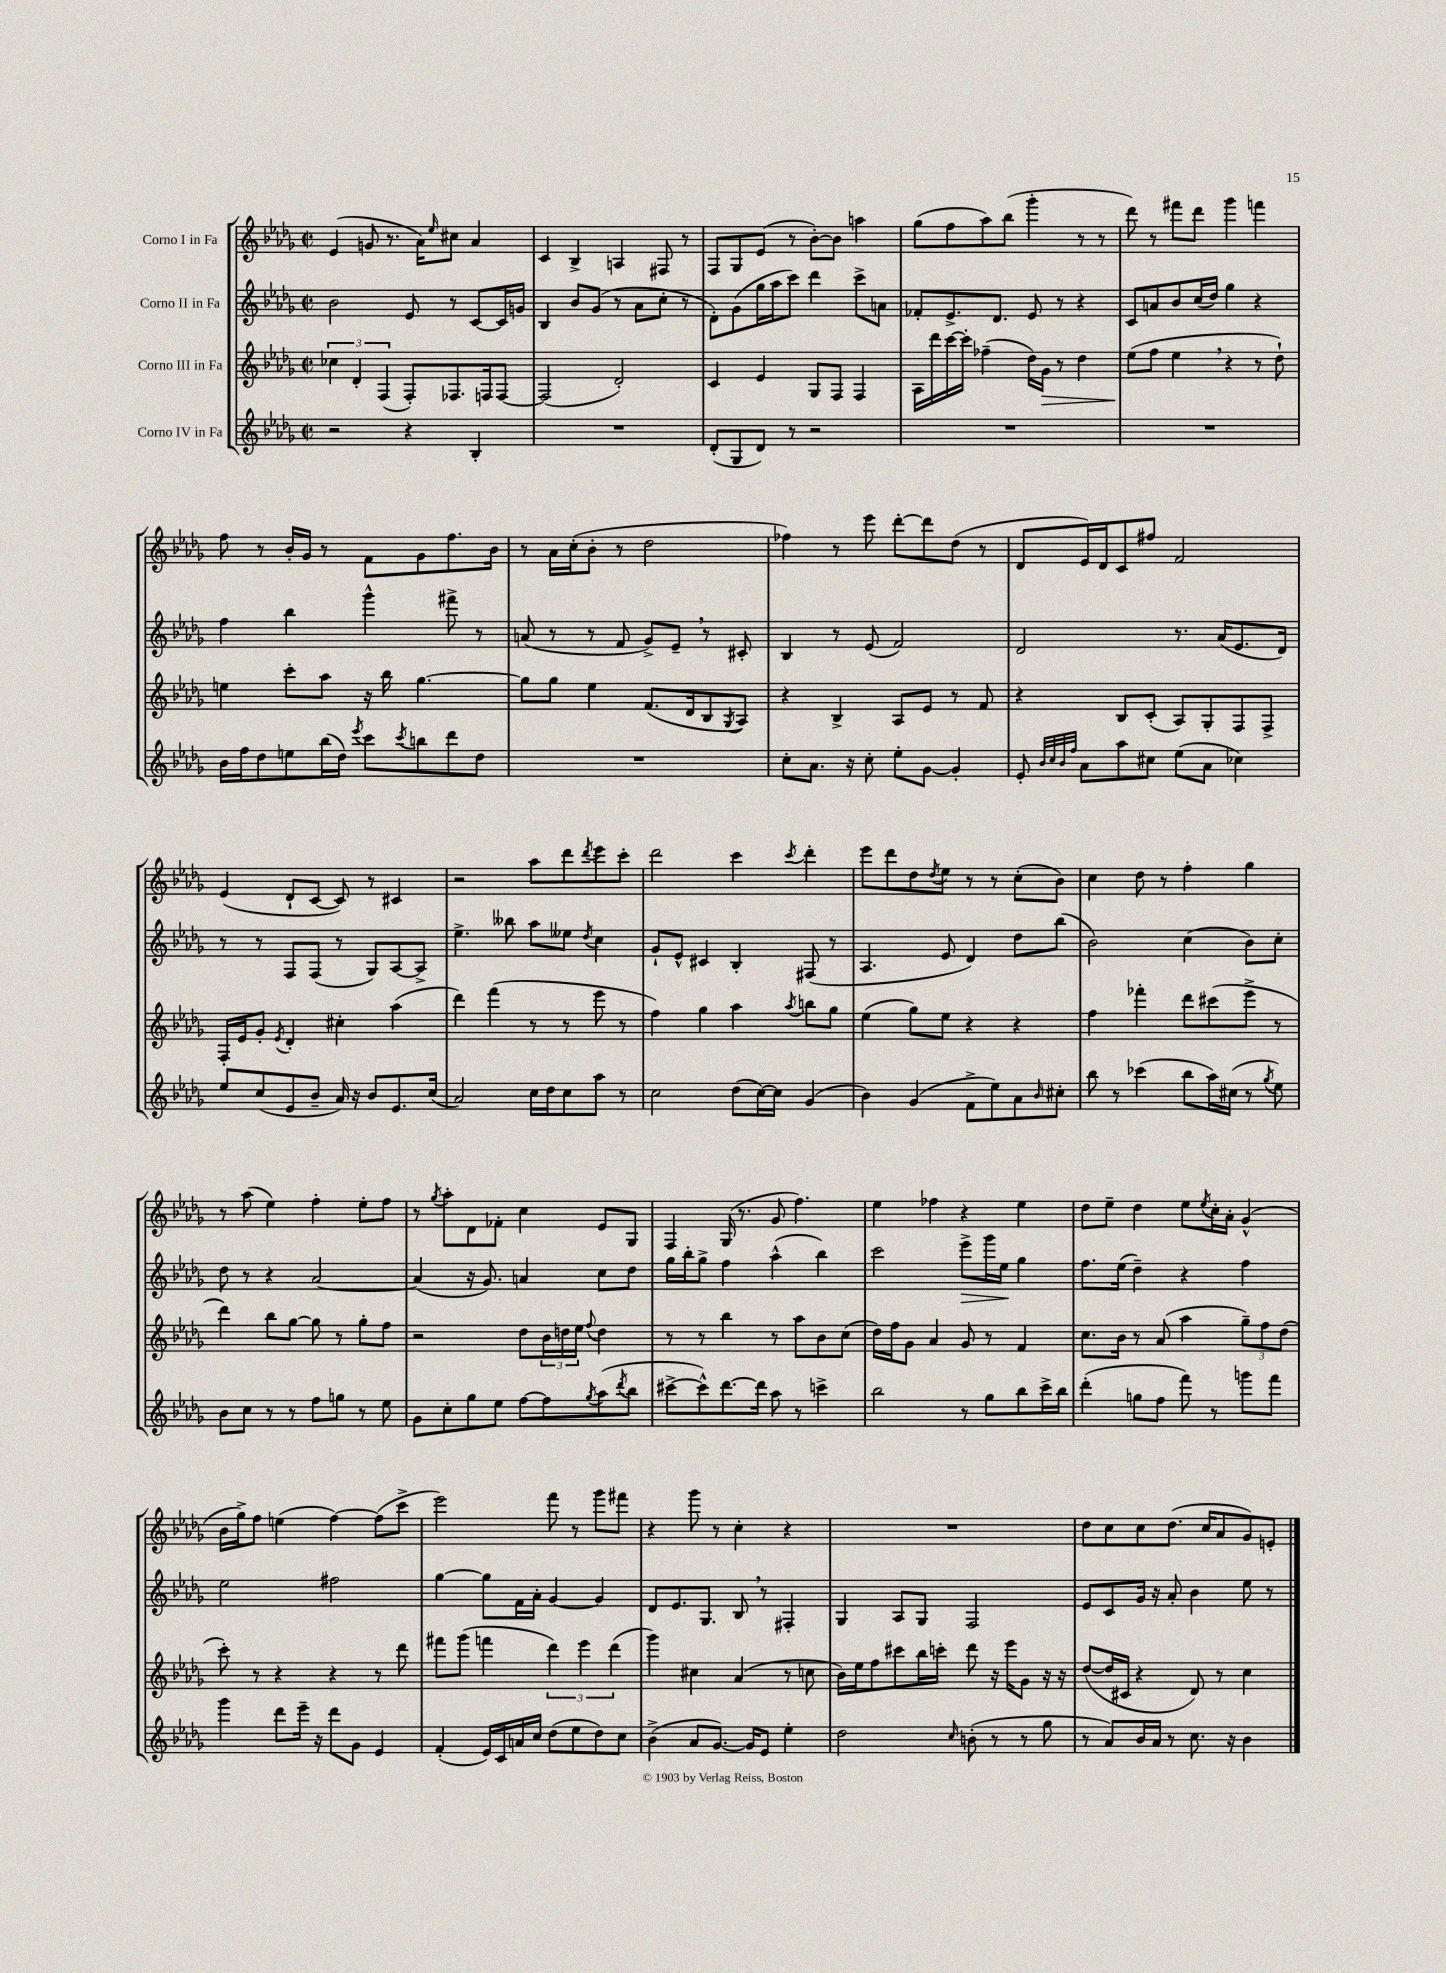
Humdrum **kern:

**kern	**kern	**dynam	**kern	**dynam	**kern
*part4	*part3	*part3	*part2	*part2	*part1
*staff4	*staff3	*staff3	*staff2	*staff2	*staff1
*I"Corno IV in Fa	*I"Corno III in Fa	*	*I"Corno II in Fa	*	*I"Corno I in Fa
*clefG2	*clefG2	*	*clefG2	*	*clefG2
*k[b-e-a-d-g-]	*k[b-e-a-d-g-]	*	*k[b-e-a-d-g-]	*	*k[b-e-a-d-g-]
*M2/2	*M2/2	*	*M2/2	*	*M2/2
*met(c|)	*met(c|)	*	*met(c|)	*	*met(c|)
=1	=1	=1	=1	=1	=1
2r	6cc-X\	.	2b-\	.	(4e-/
.	6d-'/	.	.	.	.
.	.	.	.	.	8gn/
.	(6F/	.	.	.	.
.	.	.	.	.	8.r
4r	8F'/L)	.	8e-/	.	.
.	.	.	.	.	16a-\KL)
.	.	.	.	.	16qqee-/
.	8.F-X/	.	8r	.	8cc#X\J
4B-'/	.	.	[8c/L	.	4a-/
.	16Fn/k	.	.	.	.
.	[8F/J	.	16c/L]	.	.
.	.	.	16gn/JJ	.	.
=2	=2	=2	=2	=2	=2
1r	(2F/]	.	4B-/	.	4c/
.	.	.	8b-/L	.	4B-^/
.	.	.	(8g-/J	.	.
.	2d-'/)	.	8r	.	4An/
.	.	.	8a-\L	.	.
.	.	.	8cc'\J	.	8F#X/
.	.	.	8r	.	8r
=3	=3	=3	=3	=3	=3
(8d-'/L	4c/	.	8d-'\L)	.	8F/L
8G-/	.	.	(8g-\	.	8G-/
8d-/J)	4e-/	.	16gg-\L	.	(8e-/J
.	.	.	16aa-\J	.	.
8r	.	.	8ccc\J)	.	8r
2r	8G-/L	.	4ddd-\	.	[8b-'\L)
.	8F/J	.	.	.	8b-\J]
.	4F/	.	8ccc^\L	.	4aan\
.	.	.	8an\J	.	.
=4	=4	=4	=4	=4	=4
1r	16A-\LL	.	8f-X'/L	.	(8gg-\L
.	16ddd-\	.	.	.	.
.	[16ccc\	.	8.e-^/	.	8ff\
.	16ccc'\JJ]	.	.	.	.
.	(4ff-X~\	.	.	.	8aa-\)
.	.	.	8.d-/J	.	.
.	.	.	.	.	(8bb-\J
.	16dd-\LL)	.	8e-/	.	4ggg-'\
!	!	!LO:HP:b	!	!	!
.	16g-\JJ	>	.	.	.
.	8r	.	8r	.	.
.	4dd-\	.	4r	.	8r
.	.	.	.	.	8r
=5	=5	=5	=5	=5	=5
1r	(8ee-\L	.	8c/L	.	8ddd-\)
.	8ff\J	]	8an/	.	8r
.	4ee-,\	.	8b-/	.	8fff#X\L
.	.	.	(16cc/L	.	8ddd-\J
.	.	.	16dd-/JJ)	.	.
.	4r	.	4gg-\	.	4ggg-\
.	8r	.	4r	.	4fffn\
.	8dd-`\)	.	.	.	.
!!LO:LB:g=z
=6	=6	=6	=6	=6	=6
16b-\LL	4een\	.	4ff\	.	8ff\
16ff\J	.	.	.	.	.
8dd-\	.	.	.	.	8r
8een\	8ccc'\L	.	4bb-\	.	16b-'/LL
.	.	.	.	.	16g-/JJ
(16bb-\L	8aa-\J	.	.	.	8r
16dd-\JJ)	.	.	.	.	.
8qeee-/	.	.	.	.	.
8ccc\L	16r	.	4ggg-^^\	.	8f\L
.	16bb-\	.	.	.	.
8qccc/	.	.	.	.	.
8bbn\	[4.gg-\	.	.	.	8g-\
8ddd-\	.	.	8fff#X^\	.	8.ff\
8dd-\J	.	.	8r	.	.
.	.	.	.	.	16b-\Jk
=7	=7	=7	=7	=7	=7
1r	8gg-\L]	.	(8an/	.	8r
.	8gg-\J	.	8r	.	16a-\LL
.	.	.	.	.	(16cc'\J
.	4ee-\	.	8r	.	8b-'\J
.	.	.	8f/	.	8r
.	(8.f/L	.	8g-^/L)	.	2dd-\
.	.	.	8e-~,/J	.	.
.	16d-/k	.	.	.	.
.	8B-/	.	8r	.	.
.	8qG-/	.	.	.	.
.	8A-/J)	.	8c#X'/	.	.
=8	=8	=8	=8	=8	=8
8cc'\L	4r	.	4B-/	.	4ff-X\)
8.a-\J	.	.	.	.	.
.	4B-^/	.	8r	.	8r
16r	.	.	.	.	.
8cc'\	.	.	(8e-/	.	8eee-\
8ee-'\L	8A-/L	.	2f/)	.	[8ddd-'\L
[8g-\J	8e-/J	.	.	.	8ddd-\]
4g-'/]	8r	.	.	.	(8dd-\J
.	8f/	.	.	.	8r
=9	=9	=9	=9	=9	=9
8e-'/	4r	.	2d-/	.	8d-/L
32qqb-/LLL	.	.	.	.	.
32qqcc/	.	.	.	.	.
32qqb-/	.	.	.	.	.
32qqff/JJJ	.	.	.	.	.
8a-\L	.	.	.	.	16e-/L)
.	.	.	.	.	16d-/J
8aa-\	8B-/L	.	.	.	8c/
8cc#X\J	(8c'/J	.	.	.	8ff#X/J
(8ee-\L	8A-/L)	.	8.r	.	2f/
8a-\J	8G-'/	.	.	.	.
.	.	.	(16a-/KL	.	.
4cc-X\)	8F/	.	8.e-/	.	.
.	8F^/J	.	.	.	.
.	.	.	16d-/Jk)	.	.
!!LO:LB:g=z
=10	=10	=10	=10	=10	=10
8ee-/L	16F'/LL	.	8r	.	(4e-/
.	16e-/J	.	.	.	.
(8cc/	8g-'/J	.	8r	.	.
.	8qe-/	.	.	.	.
8e-/	4d-'/	.	8F/L	.	8d-`/L
8b-~/J	.	.	(8F/J	.	[8c/J
16a-/)	4cc#X'\	.	8r	.	8c/])
16r	.	.	.	.	.
8b-/L	.	.	8G-/L)	.	8r
8.e-/	(4aa-\	.	[8A-/	.	4c#X/
.	.	.	8A-^/J]	.	.
(16cc/Jk	.	.	.	.	.
=11	=11	=11	=11	=11	=11
2a-/)	4ddd-\)	.	4.ee-^\	.	2r
.	(4fff\	.	.	.	.
.	.	.	8bb--X\	.	.
16cc\LL	8r	.	8aa-\L	.	8aa-\L
16dd-\J	.	.	.	.	.
8cc\	8r	.	8ee--X\J	.	8ddd-\
.	.	.	8qdd-/	.	8qddd-/
8aa-\J	8eee-\	.	4cc\	.	8eee-\
8r	8r	.	.	.	8ccc'\J
=12	=12	=12	=12	=12	=12
2cc\	4ff\)	.	8g-`/L	.	2ddd-\
.	.	.	8e-^^/J	.	.
.	4gg-\	.	4c#X/	.	.
(8dd-\L	4aa-\	.	4B-'/	.	4ccc\
[16cc\L)	.	.	.	.	.
16cc\JJ]	.	.	.	.	.
.	8qaa-/	.	.	.	8qccc/
(4g-/	8bbn\L	.	(8F#X/	.	4ddd-'\
.	8gg-\J	.	8r	.	.
=13	=13	=13	=13	=13	=13
4b-\)	(4ee-\	.	4.A-/	.	8eee-\L
.	.	.	.	.	8ddd-\
(4g-/	8gg-\L)	.	.	.	8dd-\
.	.	.	.	.	8qdd-/
.	8ee-\J	.	8e-/	.	8ee-\J
8f^\L	4r	.	4d-/)	.	8r
8ee-\)	.	.	.	.	8r
8a-\	4r	.	8dd-\L	.	(8cc'\L
16qqb-/	.	.	.	.	.
8cc#X'\J	.	.	(8bb-\J	.	8b-\J)
=14	=14	=14	=14	=14	=14
8bb-\	4ff\	.	2b-\)	.	4cc\
8r	.	.	.	.	.
(4ccc-X\	4fff-X'\	.	.	.	8dd-\
.	.	.	.	.	8r
8bb-\L	8ddd-\L	.	(4cc\	.	4ff'\
16aa-\L)	(8ccc#X\	.	.	.	.
(16cc#X\JJ	.	.	.	.	.
8r	8eee-^\J	.	8b-\L)	.	4gg-\
8qgg-/	.	.	.	.	.
8ee-\)	8r	.	8cc'\J	.	.
!!LO:LB:g=z
=15	=15	=15	=15	=15	=15
8b-\L	4ddd-\)	.	8dd-\	.	8r
8cc\J	.	.	8r	.	(8aa-\
8r	8bb-\L	.	4r	.	4ee-\)
8r	[8gg-\J	.	.	.	.
8ff\L	8gg-\]	.	[2a-/	.	4ff'\
8ggn\J	8r	.	.	.	.
8r	8gg-'\L	.	.	.	8ee-'\L
8ee-\	8ff\J	.	.	.	8ff\J
=16	=16	=16	=16	=16	=16
8g-\L	2r	.	(4a-/]	.	8r
.	.	.	.	.	8qgg-/
8cc'\	.	.	.	.	8aa-'\L
8gg-\	.	.	16r	.	8d-\
.	.	.	8.g-/)	.	.
8ee-\J	.	.	.	.	8f-X'\J
[8ff\L	8dd-\L	.	4an/	.	4cc\
8ff\]	24b-\L	.	.	.	.
.	24ddn\	.	.	.	.
.	24ee-\JJ	.	.	.	.
8qgg-/	8qqff/	.	.	.	.
(8aa-\	4dd\	.	8cc\L	.	8e-/L
8qddd-/	.	.	.	.	.
8bb-\J	.	.	8dd-\J	.	8G-/J
=17	=17	=17	=17	=17	=17
[8ccc#X^\L	8r	.	16gg-\LL	.	4F/
.	.	.	16bb-'\J	.	.
8ccc#^^\])	8r	.	8gg-^\J	.	.
[8.ddd-\	4bb-\	.	4ff\	.	(16G-/
.	.	.	.	.	8.r
16ddd-\Jk]	.	.	.	.	.
8aa-\	8r	.	(4aa-^^\	.	8g-/
8r	8aa-\L	.	.	.	4.ff\)
4cccn^\	8b-\	.	4bb-\)	.	.
.	(8cc\J	.	.	.	.
=18	=18	=18	=18	=18	=18
2bb-\	16dd-\LL)	.	2ccc\	.	4ee-\
.	16ff\J	.	.	.	.
.	8g-\J	.	.	.	.
.	4a-/	.	.	.	4ff-X\
!	!	!	!	!LO:HP:b	!
8r	8g-/	.	8eee-^\L	>	4r
8gg-\L	8r	.	16ggg-\L	.	.
.	.	.	16ee-\JJ	.	.
8bb-\	4f/	.	4gg-\	]	4ee-\
16ccc^\L	.	.	.	.	.
16bb-\JJ	.	.	.	.	.
=19	=19	=19	=19	=19	=19
(4ddd-'\	8.cc\L	.	8.ff\L	.	8dd-\L
.	.	.	.	.	8ee-~\J
.	16b-\Jk	.	(16ee-\Jk	.	.
8ggn\L	8r	.	4dd-~\)	.	4dd-\
8ff\J	(8a-/	.	.	.	.
8fff\)	4aa-\	.	4r	.	8ee-\L
.	.	.	.	.	8qee-/
8r	.	.	.	.	16cc'\L
.	.	.	.	.	16a-'\JJ
8gggn\L	12gg-~\L)	.	4ff\	.	(4g-^^/
.	12ff\	.	.	.	.
8fff\J	.	.	.	.	.
.	(12dd-\J	.	.	.	.
!!LO:LB:g=z
=20	=20	=20	=20	=20	=20
4ggg-\	8ccc'\)	.	2ee-\	.	16b-\LL
.	.	.	.	.	16gg-^\J)
.	8r	.	.	.	8ff\J
8ddd-\L	4r	.	.	.	(4een\
16eee-~\Jk	.	.	.	.	.
16r	.	.	.	.	.
8ddd-\L	4r	.	2ff#X\	.	[4ff\)
8g-\J	.	.	.	.	.
4e-/	8r	.	.	.	(8ff\L]
.	8ddd-\	.	.	.	8ccc^\J
=21	=21	=21	=21	=21	=21
(4f'/	8fff#X\L	.	[4gg-\	.	2eee-\)
.	(8ggg-\J	.	.	.	.
16e-/LL)	4fffn\	.	8gg-\L]	.	.
16c/	.	.	.	.	.
16an/	.	.	16f\L	.	.
16cc/JJ	.	.	16a-'\JJ	.	.
(8dd-\L	6ddd-\)	.	[4g-/	.	8fff\
8ee-\	.	.	.	.	8r
.	6eee-\	.	.	.	.
8dd-\)	.	.	4g-/]	.	8ggg-\L
.	(6ddd-\	.	.	.	.
8cc\J	.	.	.	.	8fff#X\J
=22	=22	=22	=22	=22	=22
(4b-^\	4ggg-\)	.	8d-/L	.	4r
.	.	.	8.e-/	.	.
8a-/L	4cc#X\	.	.	.	8ggg-\
.	.	.	8.G-/J	.	.
[8.g-/J)	.	.	.	.	8r
.	(4a-/	.	8B-,/	.	4cc'\
16g-/KL]	.	.	.	.	.
8e-/J	.	.	8r	.	.
4ee-'\	8r	.	4F#X'/	.	4r
.	8ccn\	.	.	.	.
=23	=23	=23	=23	=23	=23
2dd-\	16b-\LL)	.	4G-/	.	1r
.	16ee-\J	.	.	.	.
.	8ff\	.	.	.	.
.	8ccc#X\	.	8A-/L	.	.
.	16bb-\L	.	8G-/J	.	.
.	16cccn'\JJ	.	.	.	.
16qqcc/	.	.	.	.	.
(8bn'\	8ddd-\	.	2F/	.	.
8r	16r	.	.	.	.
.	16eee-\KL	.	.	.	.
8r	8g-\J	.	.	.	.
8gg-\	16r	.	.	.	.
.	16r	.	.	.	.
=24	=24	=24	=24	=24	=24
8r	([8dd-/L	.	8e-/L	.	8dd-\L
8a-/L)	16dd-/L]	.	8c/	.	8cc\
.	16c#X/JJ	.	.	.	.
16b-/L	4r	.	16g-/Jk	.	8cc\
16a-/JJ	.	.	16r	.	.
8r	.	.	8a-'/	.	(8.dd-\J
8.cc\	8d-/)	.	4b-\	.	.
.	.	.	.	.	16cc/KL
.	8r	.	.	.	8a-/
16r	.	.	.	.	.
4b-\	4cc\	.	8ee-\	.	8g-/)
.	.	.	8r	.	8en'/J
==	==	==	==	==	==
*-	*-	*-	*-	*-	*-
